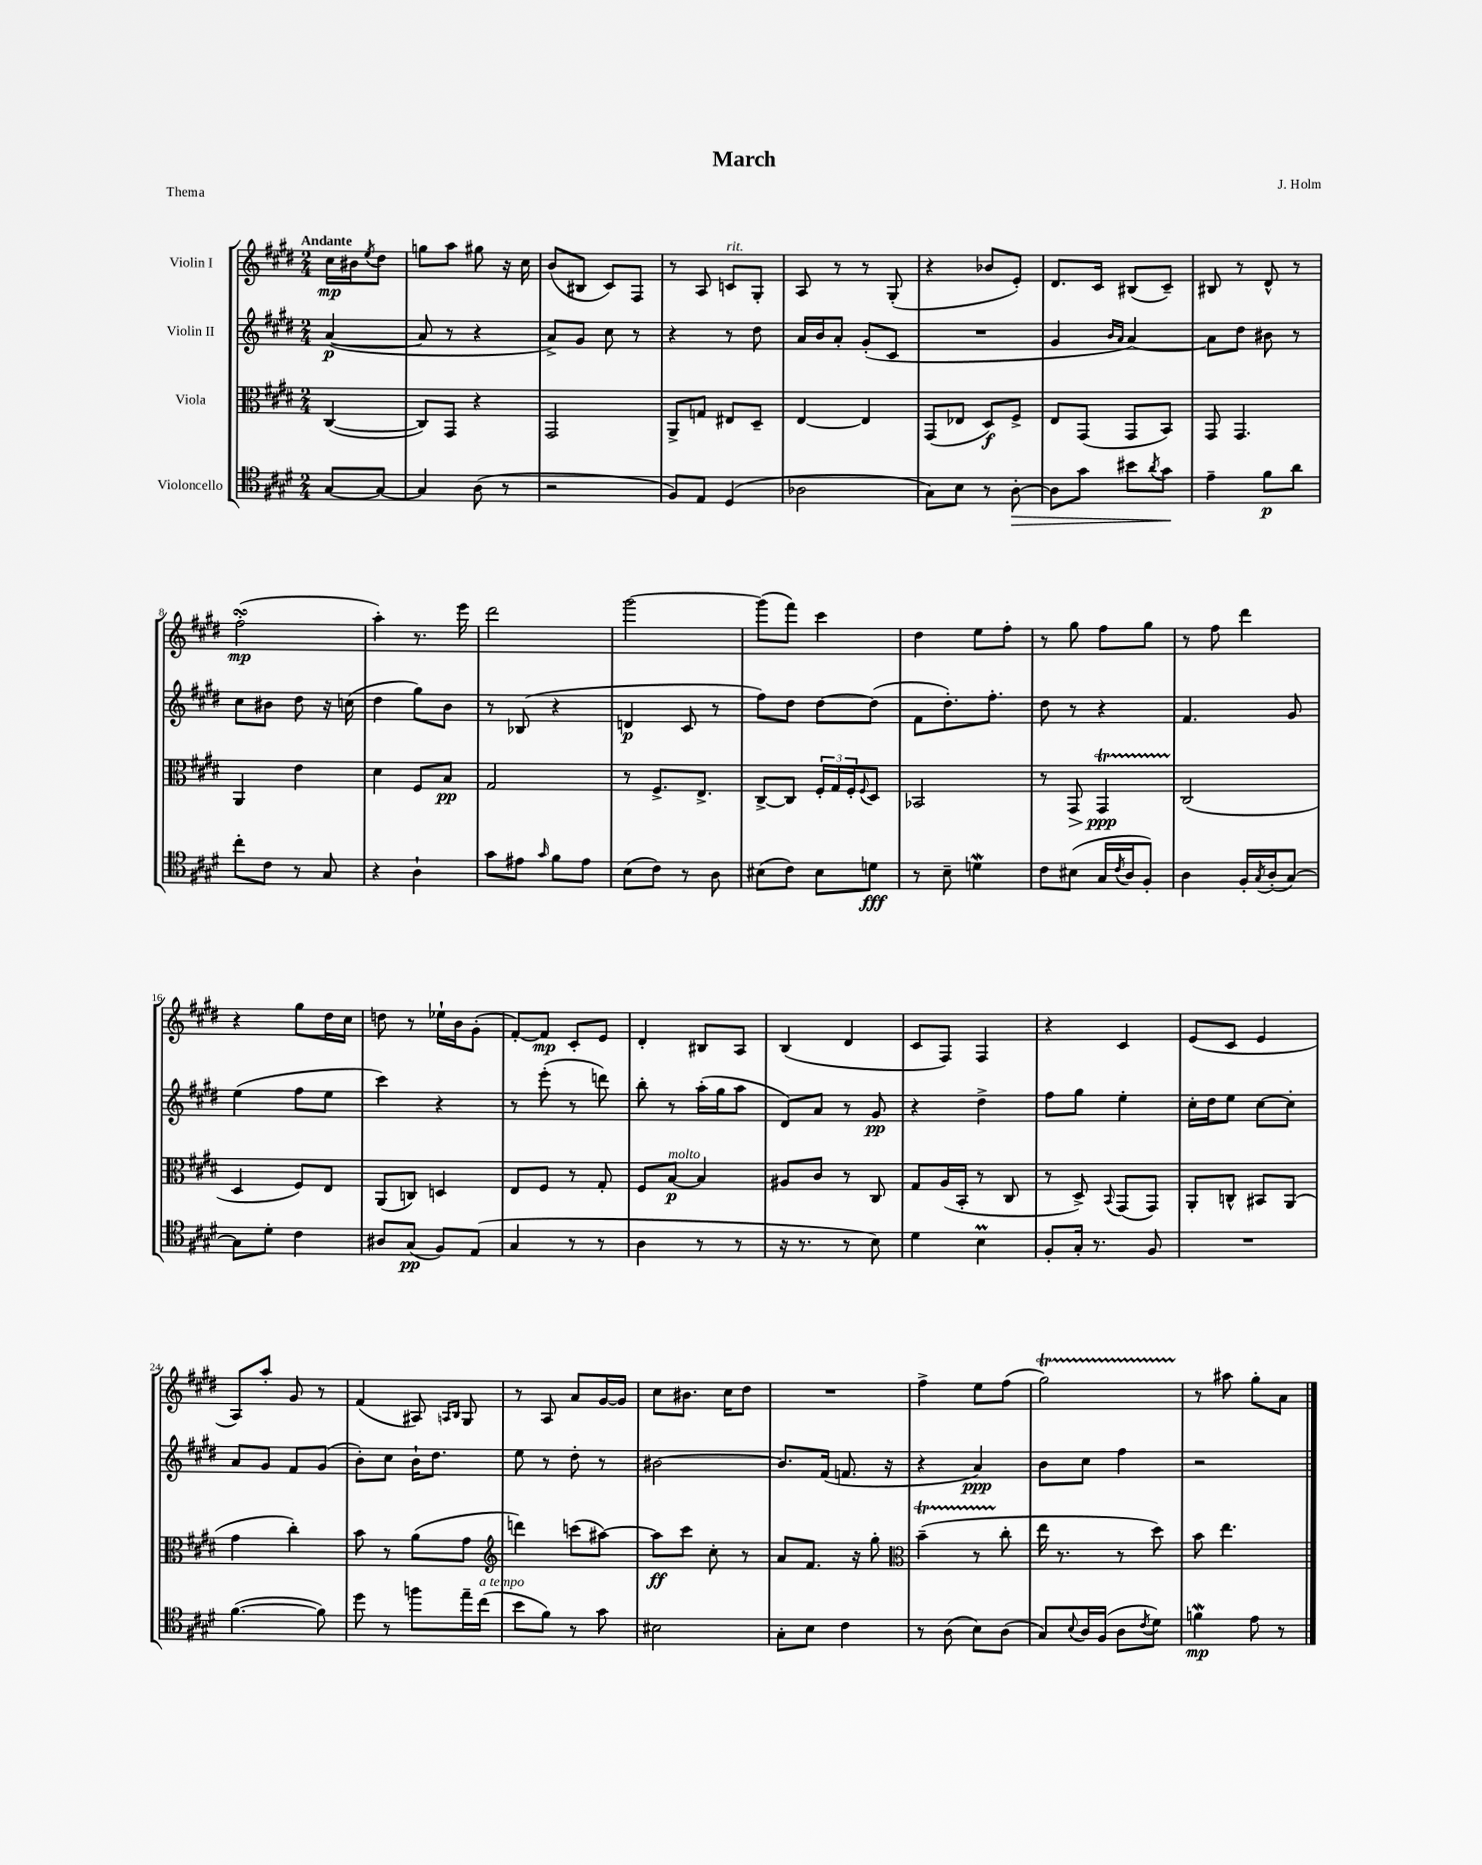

**kern	**kern	**kern	**kern
*staff4	*staff3	*staff2	*staff1
*clefC4	*clefC3	*clefG2	*clefG2
*k[f#c#g#d#]	*k[f#c#g#d#]	*k[f#c#g#d#]	*k[f#c#g#d#]
*M2/4	*M2/4	*M2/4	*M2/4
[8G#/L	([4C#/	([4a/	16cc#\LL
.	.	.	16b#\J
.	.	.	8qee/
8G#/_J	.	.	8dd#\J
=	=	=	=
4G#/]	8C#/]L)	8a/]	8gg\L
.	8GG#/J	8r	8aa\J
(8A\	4r	4r	8gg#\
8r	.	.	16r
.	.	.	16cc#\
=	=	=	=
2r	2GG#/	8a^/L)	(8b/L
.	.	8g#/J	8B#/J
.	.	8cc#\	8c#/L)
.	.	8r	8F#/J
=	=	=	=
8F#/L)	8AA^/L	4r	8r
8E/J	8G/J	.	8A/
(4D#/	8E#/L	8r	8c/L
.	8D#~/J	8dd#\	8G#'/J
=	=	=	=
2A-\	[4E/	16a/LL	8A/
.	.	16b/J	.
.	.	8a'/J	8r
.	4E/]	(8g#'/L	8r
.	.	8c#/J	(8G#'/
=	=	=	=
8G#\L)	(8GG#/L	2r	4r
8B\J	8E-/J	.	.
8r	8D#/L)	.	8b-/L
[8A'\	8F#^/J	.	8e'/J)
=	=	=	=
8A\]L	8E/L	4g#/	8.d#/L
8g#\J	(8GG#/J	.	.
.	.	.	16c#/Jk
.	.	16qqb/LL	.
.	.	16qqa/JJ	.
8b#\L	8GG#/L	[4a/)	(8B#/L
8qa/	.	.	.
8g#\J	8BB/J)	.	8c#~/J)
=	=	=	=
4e~\	8GG#/	8a\]L	8B#/
.	4.GG#/	8dd#\J	8r
8f#\L	.	8b#\	8d#^^/
8a\J	.	8r	8r
=	=	=	=
8cc#'\L	4AA/	8cc#\L	(2ff#'\
8c#\J	.	8b#\J	.
8r	4e\	8dd#\	.
8G#/	.	16r	.
.	.	(16cc\	.
=	=	=	=
4r	4d#\	4dd#\	4aa'\)
4A`\	8F#/L	8gg#\L)	8.r
.	8B/J	8b\J	.
.	.	.	16eee\
=	=	=	=
8g#\L	2G#/	8r	2ddd#\
8e#\J	.	(8B-/	.
16qqg#/	.	.	.
8f#\L	.	4r	.
8e#\J	.	.	.
=	=	=	=
(8B\L	8r	4d/	[2ggg#\
8c#\J)	8.F#^/L	.	.
8r	.	8c#/	.
.	8.E^/J	.	.
8A\	.	8r	.
=	=	=	=
(8B#\L	[8C#^/L	8ff#\L)	(8ggg#\]L
8c#\J)	8C#/]J	8dd#\J	8fff#\J)
8B#\L	24F#'/LL	[8dd#\L	4ccc#\
.	24G#/	.	.
.	24F#'/J	.	.
.	8qqF#/	.	.
8d\J	8D#/J	(8dd#\]J	.
=	=	=	=
8r	2BB-/	8f#\L	4dd#\
8B~\	.	8.dd#'\)	.
4d\	.	.	8ee\L
.	.	8.ff#'\J	.
.	.	.	8ff#'\J
=	=	=	=
8c#\L	8r	8dd#\	8r
(8B#\J	8GG#/	8r	8gg#\
16G#/LL	4GG#/	4r	8ff#\L
8qc#/	.	.	.
16A/J	.	.	.
8F#'/J)	.	.	8gg#\J
=	=	=	=
4A\	(2C#/	4.f#/	8r
.	.	.	8ff#\
16F#'/LL	.	.	4ddd#\
8qG#/	.	.	.
(16A'/J	.	.	.
[8G#/J)	.	8g#/	.
=	=	=	=
8G#\]L	4D#/	(4ee\	4r
8d#'\J	.	.	.
4c#\	8F#/L)	8ff#\L	8gg#\L
.	8E/J	8ee\J	16dd#\L
.	.	.	16cc#\JJ
=	=	=	=
8A#/L	(8AA/L	4ccc#\)	8dd\
(8G#/J	8C/J)	.	8r
8F#/L)	4D/	4r	16ee-`\LL
.	.	.	16b\J
(8E/J	.	.	(8g#'\J
=	=	=	=
4G#/	8E/L	8r	[8f#'/L)
.	8F#/J	(8eee'\	8f#/]J
8r	8r	8r	8c#'/L
8r	8G#'/	8ddd\)	8e/J
=	=	=	=
4A\	8F#/L	8bb'\	4d#'/
.	[8B/J	8r	.
8r	4B/]	(16aa'\LL	8B#/L
.	.	16gg#\J	.
8r	.	8aa\J	8A/J
=	=	=	=
16r	8A#/L	8d#/L)	(4B/
8.r	.	.	.
.	8c#/J	8a/J	.
8r	8r	8r	4d#/
8B\)	8C#/	8g#/	.
=	=	=	=
4d#\	8G#/L	4r	8c#/L
.	(16A/L	.	8F#/J)
.	16BB'/JJ	.	.
4B\	8r	4dd#^\	4F#/
.	8C#/	.	.
=	=	=	=
8F#'/L	8r	8ff#\L	4r
16G#'/Jk	8D#^/)	8gg#\J	.
8.r	.	.	.
.	8qqBB/	.	.
.	(8GG#/L	4ee'\	4c#/
8F#/	8GG#/J)	.	.
=	=	=	=
2r	8AA'/L	16cc#'\LL	(8e/L
.	.	16dd#\J	.
.	8C^^/J	8ee\J	8c#/J
.	8BB#/L	[8cc#\L	4e/
.	(8AA/J	8cc#'\]J	.
=	=	=	=
([4.f#\	4g#\	8a/L	8A/L)
.	.	8g#/J	8aa'/J
.	4cc#'\)	8f#/L	8g#/
8f#\])	.	(8g#/J	8r
=	=	=	=
8dd#\	8b\	8b'\L)	(4f#/
8r	8r	8cc#\J	.
8ff\L	(8a\L	16b`\LK	8A#/)
.	.	8.dd#\J	.
.	.	.	16qqA/LL
.	.	.	16qqB/JJ
16ee~\L	8g#\J	.	8G#/
(16cc#\JJ	.	.	.
=	=	=	=
*	*clefG2	*	*
8b\L	4ddd\)	8ee\	8r
8f#\J)	.	8r	8A/
8r	(8ccc\L	8dd#'\	8a/L
8g#\	[8aa#\J)	8r	[16g#/L
.	.	.	16g#/]JJ
=	=	=	=
2B#\	8aa#\]L	[2b#\	8cc#\L
.	8ccc#\J	.	8.b#\J
.	8cc#'\	.	.
.	.	.	16cc#\LK
.	8r	.	8dd#\J
=	=	=	=
8G#'\L	8a/L	8.b#/]L	2r
8B\J	8.f#/J	.	.
.	.	(16f#/Jk	.
4c#\	.	8.f/	.
.	16r	.	.
.	8gg#'\	.	.
.	.	16r	.
=	=	=	=
*	*clefC3	*	*
8r	(4b~\	4r	4ff#^\
(8A\	.	.	.
8B\L)	8r	4a/)	8ee\L
(8A\J	8cc#'\	.	(8ff#\J
=	=	=	=
8G#/L)	16ee\	8b\L	2gg#\)
.	8.r	.	.
8qqB/	.	.	.
16A/L	.	8cc#\J	.
(16F#/JJ	.	.	.
8A\L	8r	4ff#\	.
8qc#/	.	.	.
8d#\J)	8dd#\)	.	.
=	=	=	=
4f\	8b\	2r	8r
.	4.ee\	.	8aa#\
8e\	.	.	8gg#'\L
8r	.	.	8a\J
==	==	==	==
*-	*-	*-	*-
